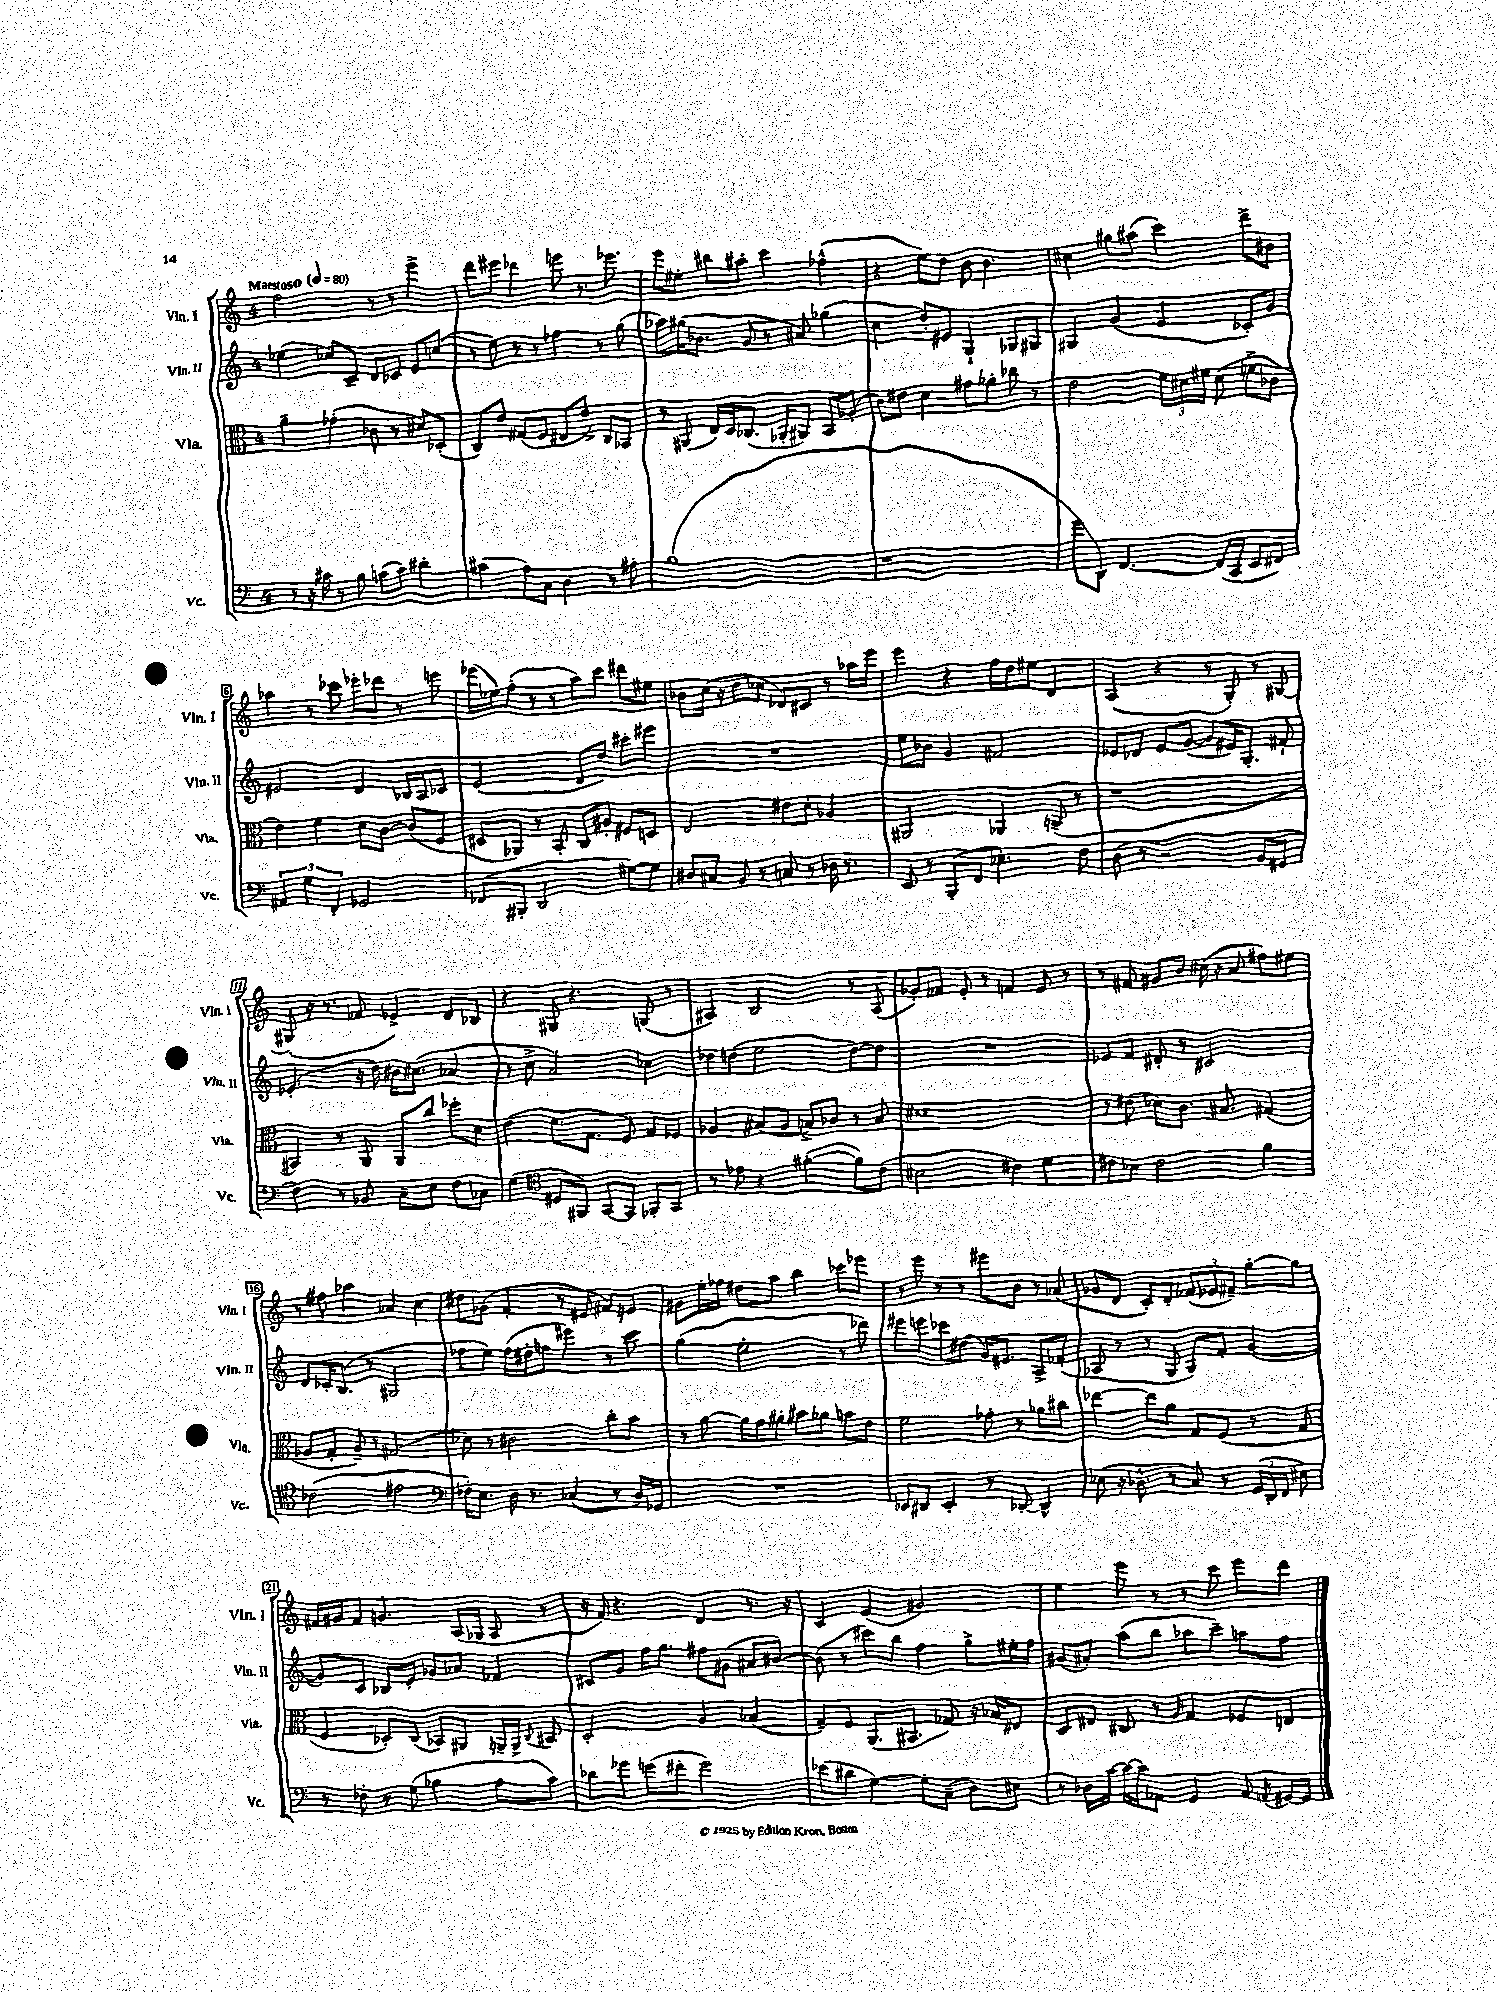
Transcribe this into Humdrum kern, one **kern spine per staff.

**kern	**kern	**kern	**kern
*staff4	*staff3	*staff2	*staff1
*clefF4	*clefC3	*clefG2	*clefG2
*k[]	*k[]	*k[]	*k[]
*M4/4	*M4/4	*M4/4	*M4/4
*MM80	*MM80	*MM80	*MM80
8r	4a~\	(4ee-\	2ff\
16r	.	.	.
16c#\	.	.	.
8r	(4g-'\	8cc-/L)	.
8B\	.	8c~/J	.
(8c\L	8c-\	8d/L	8r
8c\J)	8r	8c-/J	8r
4d#'\	8d#/L)	8e/L	4eee^\
.	(8D-'/J	(8cc/J	.
=	=	=	=
(4c#\	8C/L)	8r	8ddd\L
.	8e/J	8ee\)	8eee#\J
8A\L)	(8G#/L	8r	4ddd-\
8C\J	8F/J	8r	.
4D\	8E#/L	4ff-\	8eee\
.	8e^/J)	.	8.r
8r	8C/L	8r	.
.	.	.	8.eee-\
8A#'\	8BB-/J	(8gg\	.
=	=	=	=
(1B	8r	8aa-\L)	8eee\L
.	(8AA#/	(16gg#\K	8ee#'\J
.	.	8.b-\J	.
.	16E/LL)	.	8bb#\L
.	16D/J	.	.
.	(8.C-/J	8g/	8aa#'\J
.	.	8r	4ccc\
.	16AA-'/LK	.	.
.	8AA#/J)	8a#/)	.
.	8BB/L	(4gg-\	(4ff-^^\
.	(8A-'/J	.	.
=	=	=	=
1r	8c\L)	4cc\	4r
.	8e#\J	.	.
.	4d\	8dd'/L)	8ee\L)
.	.	8e#/J	8dd\J
.	8g#\L	4G`/	8b\
.	8a-'\J	.	4.b\
.	8cc-\	8G-/L	.
.	8r	8G#/J	.
=	=	=	=
8g\L	2e\	4G#/	4cc#\
8DD\J)	.	.	.
[4.FF/	.	(4g/	8gg#\L
.	.	.	(8aa#\J
.	24f\LL	4e/	4ccc\)
.	24d#\	.	.
.	24f#\JJ	.	.
(16FF/]LL	(8d#\	.	.
16CC/JJ	.	.	.
8EE/L	8f^\L	8c-'/L)	8ddd^\L
8FF#/J)	8c-\J	8g/J	8b#\J
=	=	=	=
6AA#/	4e\)	2e#/	4aa-\
6G\	.	.	.
.	4f\	.	8r
6FF'/	.	.	.
.	.	.	8ccc-\
2GG-/	8d\L	4d/	8eee-'\L
.	[8c\J	.	8ddd-\J
.	(8c/]L	16B-/LL	8r
.	.	16A/J	.
.	8F/J	8c-/J	8eee\
=	=	=	=
(8FF-/L	8D#/L	(2e/	(16eee-\LL
.	.	.	16ee-\J)
8BBB#'/J	8AA-/J)	.	(8ff'\J
2DD/	8r	.	8r
.	8BB'/	.	8r
.	8C/L	8d/L	8aa\L)
.	8A#'/J	8dd/J)	8ccc\J
[8G#\L)	8F#/L	8ccc#'\L	8ddd#\L
8G#\]J	8D/J	8eee#\J	8ee#\J
=	=	=	=
8D#/L	2E/	1r	8b-\L
8C#/J	.	.	(16cc\Jk
.	.	.	16r
8BB/	.	.	8dd\L
8r	.	.	8cc-\J
8C/	8e#\L	.	8d-/L)
8r	8d'\J	.	8c#/J
16D-\	4A-/	.	8r
8.r	.	.	.
.	.	.	16aa-\LL
.	.	.	16eee\JJ
=	=	=	=
8EE/	2AA#/	8ee\L	4eee\
8r	.	8b-\J	.
(8BBB'/L	.	4g/	4r
8FF/J	.	.	.
4.E-'\)	4AA-/	2f#/	16ff\LL
.	.	.	16dd\J
.	.	.	8ee#\J
.	(8AA~/	.	4d/
8F\	8r	.	.
=	=	=	=
(8D\	1r	8e-/L	(4A/
8r	.	8d-/J	.
2r	.	8e-/L	4r
.	.	([8g/J	.
.	.	8g/]L	8r
.	.	16e#/K)	8G'/)
.	.	8.G'/J	.
8BB/L	.	.	8r
8GG#/J	.	8f#`/	[8G#/
=	=	=	=
4F\)	4BB#/)	(4.e-'/	(8G#'/]
.	.	.	16r
.	.	.	8.r
8r	8r	.	.
8BB-/	8AA/	16r	8f-/
.	.	16dd\)	.
8C~\L	8AA/L	16b#\LK	4e-^/)
.	.	(8.cc#\J	.
8E\J	8cc/J	.	.
8F\L	8ff-'\L	4a-/	8d/L
8C-\J	8d\J	.	8B-/J
=	=	=	=
(4G\	(4e\	8r	4r
.	.	8cc^\	.
*clefC4	*	*	*
8D#/L	8.f\L	2a/)	8G#/
8FF#/J)	.	.	4.r
.	8.G\J	.	.
[8GG/L	.	.	.
8GG/]J	8F/)	.	.
8FF-'/L	8G/L	4cc-\	(8G/
8GG/J	8F-/J	.	8r
=	=	=	=
8r	4A-/	8dd-\L	4A#/)
8e-\	.	(8dd\J	.
4r	(8B#/L	2ee\	2B/
.	8A-/J	.	.
([4f#'\	8B^/L)	.	.
.	8c-/J	.	.
8f#\]L)	8r	[8dd\L)	8r
(8c\J	8B/	8dd\]J	(8A#/
=	=	=	=
2B#\	1d#	1r	8g-'/L)
.	.	.	8f-/J
.	.	.	8e'/
.	.	.	8r
4c#\)	.	.	4f/
4d\	.	.	8e/
.	.	.	8r
=	=	=	=
8c#\L	8r	8e-/L	8r
8B-\J	(8e#\	8f/J	8f#/
2c#\	8d-\L)	8d#'/	8g#/L
.	8.c\J	8r	8b/J
.	.	2c#/	(16cc#\
.	8.B#/	.	16r
.	.	.	8a/
4f\	(4G#/	.	8ff#\L)
.	.	.	8ee#\J
=	=	=	=
(2c-\	8A-/L	8d/L	8r
.	8G'/J	16c-'/K	8ff#\
.	.	(8.B/J	.
.	8A-~/)	.	4aa-\
.	8r	8r	.
2e#\	(2G#/	2G#/	4a-/
.	.	.	4cc\
=	=	=	=
*clefF4	*	*	*
16F-'\LK)	8d-\)	8ff-\L	8dd#\L
8.E\J	.	.	.
.	8r	8ee\J)	(8g-\J
16D\	2c#\	(16ff-\LL	4f'/
8.r	.	16dd#'\J	.
.	.	8ff\J	.
(4C-/	.	4eee#\)	8r
.	.	.	8e#/
8r	8cc'\L	8r	8f#/L)
16D/LL)	8b\J	8ccc\	8e/J
16GG-/JJ	.	.	.
=	=	=	=
1r	8r	(4gg\	8g#\L
.	[8a\	.	16ee'\L
.	.	.	16ff-\JJ
.	16a\]LL	2ee'\	8dd#\L
.	16g\J	.	.
.	8a#'\J	.	8aa\J
.	8b#\L	.	4bb\
.	8a-\J	.	.
.	8b\L	8r	8ccc-\L
.	8e\J	8ddd-\)	8eee-\J
=	=	=	=
8EE-/L	2f\	8eee#\L	8r
8DD#/J	.	8eee\J	8eee\
4EE-'/	.	8ccc-\L	8r
.	.	(8dd#\J	8r
8r	8g-'\	16g/LK)	8eee#\L
.	.	8.e#/J	.
[8DD-'/	8r	.	8b\J
4DD-^^/]	8a-\L	8A^/L	8r
.	8cc#\J	(8f-'/J	(8a-/
=	=	=	=
(8E-\	[4ee-\	8A-/	8g-/L
16r	.	8r	8d/J
8.D-^^\	.	.	.
.	8ee-\]L	8r	8c'/L)
8r	8a\J	8G/	8d'/J
8C/)	8G/L	8G/L)	(12f-/L
.	.	.	12e-/
8r	(8F/J	8f'/J	.
.	.	.	12f#~/J)
(24GG/LL	8r	([4g/	[8gg'\L
24DD'/	.	.	.
24FF/JJ	.	.	.
8E#\)	8G/	.	8gg\]J
=	=	=	=
8r	4F/	8g/]L)	16f#/LL
.	.	.	16g#/J
8F-'\	.	8c/J	8f#/J
8r	8D-'/L)	8B-/L	4.g/
(8G\	(8C/J	8e'/J	.
4B-\	8BB-/L)	8g-/L	.
.	8AA#/J	8a-/J	(16A/LL
.	.	.	16G-/JJ
8A\L	16AA~/LL	4f-/	8A/
.	16AA^/JJ	.	.
.	8qqC/	.	.
8c\J)	8BB#/	.	8r
=	=	=	=
8d-\L	2D'/	8c#/L	16r
.	.	.	16f/)
8g-\J	.	8g/J	4.r
(8g\L	.	16ff\LK	.
.	.	8.gg\J	.
8f#'\J	.	.	.
2g\)	4A/	8ff#\L	4d/
.	.	(8g#\J	.
.	(4B-/	8a#/L	8.r
.	.	[8b#/J)	.
.	.	.	16r
=	=	=	=
(8e-\L	8G~/L)	(8b#\]	4c/
8d#\J	8F/J	8r	.
[4G\)	(8.AA/L	8ccc#\L)	(4e/
.	.	8bb\J	.
.	8.BB#/J	.	.
8G'\]L	.	4ff\	2g#/)
(8C~\J	8G-/)	.	.
8D\L)	16r	8gg^\L	.
.	16B-/LK	.	.
8E#\J	8E#/J	16ee#'\L	.
.	.	16ff\JJ	.
=	=	=	=
8r	8D/L	(8g#/L	4ee\
16D-\LL	8E#/J	8a#'/J)	.
[16c\JJ	.	.	.
16c\_LL	8C#/	(8aa\L	8eee\
16c\]J	.	.	.
8AA-\J	8r	8bb\J	8r
.	16qqA/	.	.
4GG/	4G/	8aa-\L	8r
.	.	8ccc~\J)	8ccc\
8AA-/	8F-/L	8aa\L	8eee\L
8qAA/	.	.	.
[16GG#/LL	8E/J	8ff\J	8ddd\J
16GG#/]JJ	.	.	.
==	==	==	==
*-	*-	*-	*-
